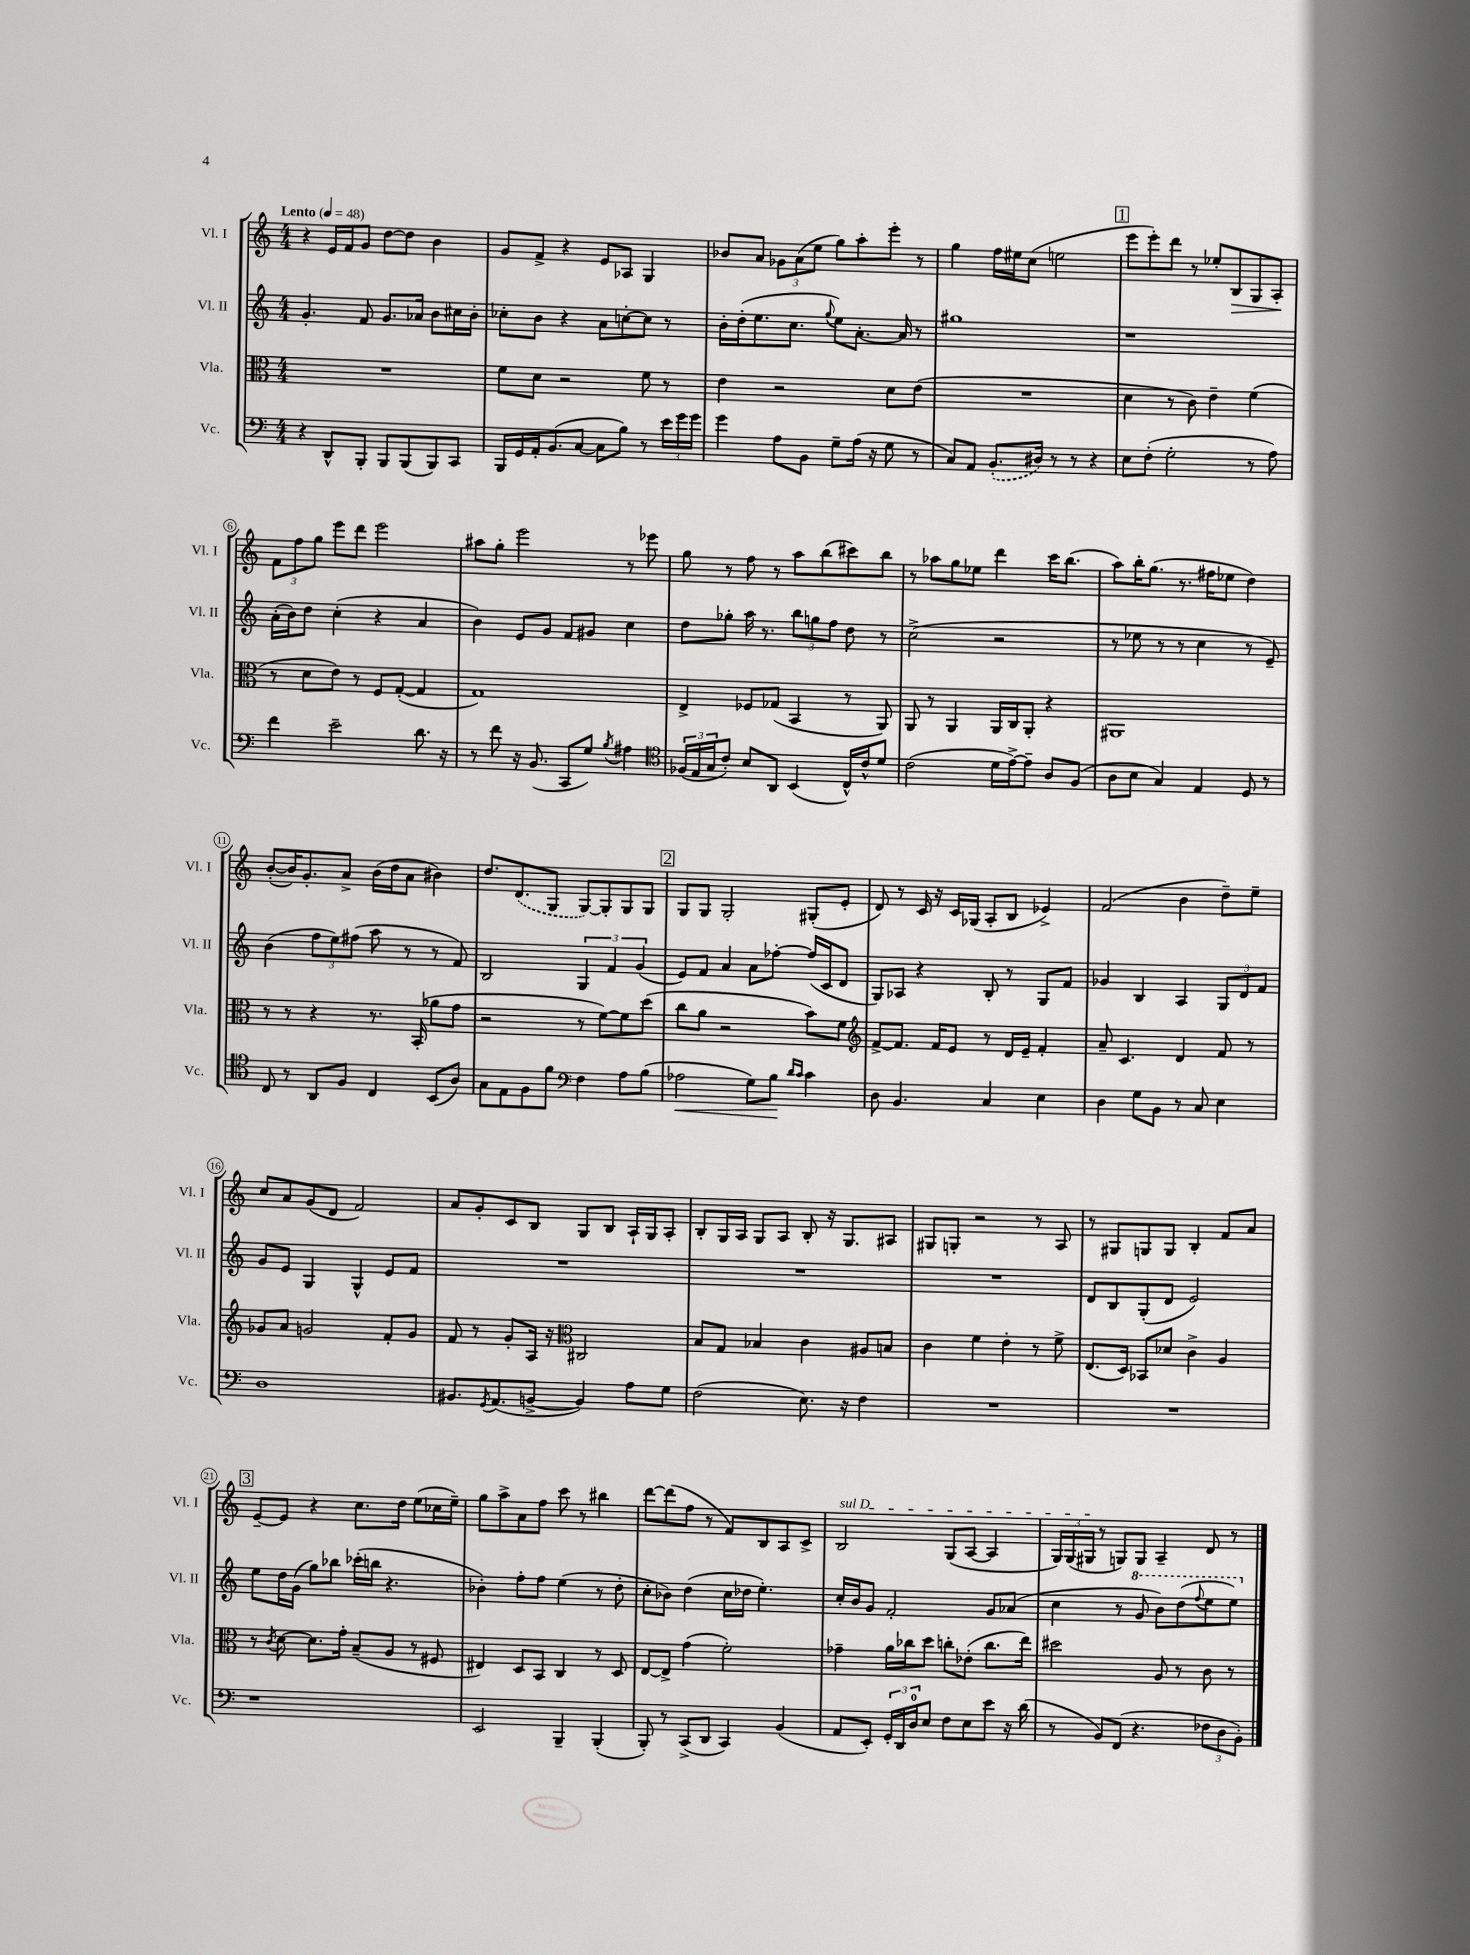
<<
\new StaffGroup <<
\new Staff = "s0" \with { instrumentName = "Vl. I" shortInstrumentName = "Vl. I" } {
    \clef treble \key c \major \numericTimeSignature \time 4/4 \tempo "Lento" 4 = 48
    r4 e'16 f'16 g'8 d''8~ d''8 b'4 |
    g'8 f'8-> r4 e'8 aes8 g4 |
    bes'8 a'8 \tuplet 3/2 { ges'8 a'8( e''8 } g''8) a''8-. e'''8-. r8 |
    g''4 f''16 eis''16 c''8( e''2 |
    \mark \markup { \box "1" } e'''8 e'''8-.) d'''8 r8 ees''8-. b8\> g8 a8-.\! |
    \tuplet 3/2 { f'8 f''8 g''8 } e'''8 d'''8 e'''2 |
    ais''8 g''8-. e'''2 r8 ees'''8 |
    g''8 r8 f''8 r8 a''8 b''8( cis'''8) b''8 |
    r8 aes''8 g''8 ees''8 d'''4 c'''16 b''8.( |
    a''8) b''16-. g''8.( r8. fis''16 ees''8 d''4) |
    b'8~-.( b'16) g'8.-. a'8-> b'16( d''16 a'8 bis'4) |
    d''8. \once \slurDashed d'8.( g8 g8~) g8-. g8 g8 |
    \mark \markup { \box "2" } g8 g8 g2-. gis8-.( e'8-. |
    d'8) r8 c'16 r16 c'16 ges16( a8-. b8 ees'4->) |
    f'2( b'4 d''8--) e''8-- |
    c''8 a'8 g'8( d'8 f'2) |
    a'8 g'8-. c'8 b8 g8 b8 a16-! g16 a8-. |
    b8-. g16 a16 g8 a8 b8-. r16 g8. ais8 |
    gis8 g8-. r2 r8 a8 |
    r8 gis8 g8 g8 b4-. f'8 a'8 |
    \mark \markup { \box "3" } e'8~-- e'8 r4 c''8. d''16 e''8( ces''16 e''16--) |
    g''8 a''8-> a'8 f''8 c'''8 r8 bis''4 |
    d'''8~ d'''8( f''8 r8 f'8) b8 a8 c'8-> |
    \once \override TextSpanner.bound-details.left.text = \markup { \italic "sul D" } b2\startTextSpan g8( a8~ a4 |
    \tuplet 3/2 { g16) g16( gis16\stopTextSpan } r8 g8) g8 a4-- d'8 r8 \bar "|." |
}
\new Staff = "s1" \with { instrumentName = "Vl. II" shortInstrumentName = "Vl. II" } {
    \clef treble \key c \major \numericTimeSignature \time 4/4
    g'4.-. f'8 g'8. aes'16 b'8 cis''16 b'16-. |
    ces''8-. b'8 r4 a'8 c''8~-. c''8 r8 |
    b'16-. d''16-.( e''8. c''8. \appoggiatura { g''8 } e''8) a'8.~-. a'16 r8 |
    gis''1 |
    \mark \markup { \box "1" } r1 |
    a'16-.( b'16) d''8 c''4-.( r4 a'4 |
    b'4) e'8 g'8 f'8 gis'8 c''4 |
    d''8 ges''8-. a''16 r8. \tuplet 3/2 { b''8 g''8 f''8 } d''8 r8 |
    c''2->( r2 |
    r8 ees''8 r8 r8 c''4 r8 e'8--) |
    b'4( \tuplet 3/2 { f''8 e''8) fis''8( } a''8 r8 r8 f'8) |
    b2 \tuplet 3/2 { g4 f'4 g'4( } |
    \mark \markup { \box "2" } e'8) f'8 a'4 a'8 fes''8~-. fes''16( c'16 d'8 |
    g8) aes8 r4 b8-. r8 g8 f'8 |
    ges'4 b4 a4 \tuplet 3/2 { g8 d'8 f'8 } |
    g'8 e'8 g4 g4-^ e'8 f'8 |
    R1 |
    R1 |
    R1 |
    d'8 b8 g8-.( d'8 e'2) |
    \mark \markup { \box "3" } e''8 d''16 g'16( g''8) bes''8 ces'''16-.( b''16 r4. |
    bes'4-.) f''8-. f''8 e''4( r8 d''8-. |
    c''8-. bes'8) d''4( c''16 des''16 e''4.-.) |
    c''16-. b'16 g'8 f'2-. g'8 aes'8( |
    c''4 r8 \ottava #1 g''8 b''8) d'''8( \appoggiatura { f'''8 } e'''8 e'''8) \ottava #0 \bar "|." |
}
\new Staff = "s2" \with { instrumentName = "Vla." shortInstrumentName = "Vla." } {
    \clef alto \key c \major \numericTimeSignature \time 4/4
    R1 |
    f'8 d'8 r2 f'8 r8 |
    e'4 r2 d'8 e'8( |
    R1 |
    \mark \markup { \box "1" } d'4 r8 c'8) e'4-- f'4( |
    r8 d'8 e'8) r8 f8 g8~-.( g4 |
    g1) |
    e4-> fes8 ges8( b,4 r8 a,8) |
    a,8 r8 a,4 a,16 c16 a,8-. r4 |
    ais,1 |
    r8 r8 r4 r8. b,16-.( aes'8 g'8 |
    r2 r8 f'8~) f'8 d''8( |
    \mark \markup { \box "2" } c''8 a'8 r2 b'8) f'8 |
    \clef treble f'8~-> f'8. f'16 e'8 r8 d'16 e'16-- f'4-. |
    a'8-- c'4. d'4 f'8 r8 |
    ges'8 a'8 g'2 f'8-. g'8 |
    f'8 r8 g'8-. a16 r16 \clef alto cis2 |
    b8 g8 bes4 c'4 ais8 b8 |
    c'4 f'4 e'4-. r8 f'8-> |
    e8.( d16) bes,8 des'8 c'4-> a4 |
    \mark \markup { \box "3" } r8 \acciaccatura { c'8 } d'8~ d'8. g'16-. b8--( a8 r8 fis8 |
    eis4) d8 b,8 c4 r8 d8 |
    e8~ e8-> g'4( f'2-.) |
    ges'4-- a'16 ces''16 d''8 c''8-. ees'8-.( c''8. e''16) |
    dis''2 a8 r8 c'8 r8 \bar "|." |
}
\new Staff = "s3" \with { instrumentName = "Vc." shortInstrumentName = "Vc." } {
    \clef bass \key c \major \numericTimeSignature \time 4/4
    r4 d,8-^ b,,8-. b,,8 b,,8( b,,8) c,8 |
    b,,16 g,16 a,16-. b,8.( c8~ c8 b8) r8 \tuplet 3/2 { e'16 g'16 g'16 } |
    g'4 a8 b,8 g8-- a16( r16 g8 r8 |
    c8) a,8 \once \slurDashed b,8.-.( dis16) r8 r8 r4 |
    \mark \markup { \box "1" } e8 f8-.( g2-. r8 a8) |
    f'4 e'2-- d'8. r16 |
    r8 f'8 r16 b,8.( c,8 g8) \acciaccatura { b8 } ais4 |
    \clef tenor \tuplet 3/2 { fes16( e16 g16 } c'8-.) b8 a,8 b,4( c16-^) c'16-^ d'8 |
    c'2( d'16 e'16~->) e'8-- a8 f8( |
    a8 b8 g4) e4 d8 r8 |
    c8 r8 a,8 f8 c4 b,8( a8) |
    g8 e8 f8 f'8 \clef bass f4 a8 b8( |
    \mark \markup { \box "2" } aes2\< g8) b8\! \grace { d'16 c'16 } c'4 |
    d8 b,4. c4 e4 |
    d4 g8 b,8 r8 c8 e4 |
    d1 |
    bis,8. \acciaccatura { g,8 } a,8.( b,8~-> b,4) a8 g8 |
    f2( e8.) r16 f4 |
    R1 |
    R1 |
    \mark \markup { \box "3" } r1 |
    e,2 b,,4-- b,,4-.( |
    b,,8-.) r8 c,8->( d,8 c,4) b,4( |
    a,8 e,8-.) \tuplet 3/2 { g,16-. d,16 d16-0 } e8 f8 e8 e'8 r16 d'16( |
    r8 b,8) f,8( r4. \tuplet 3/2 { fes8 d8 b,8-.) } \bar "|." |
}
>>
>>
\layout { \context { \Score \override BarNumber.stencil = #(make-stencil-circler 0.1 0.3 ly:text-interface::print) } }
